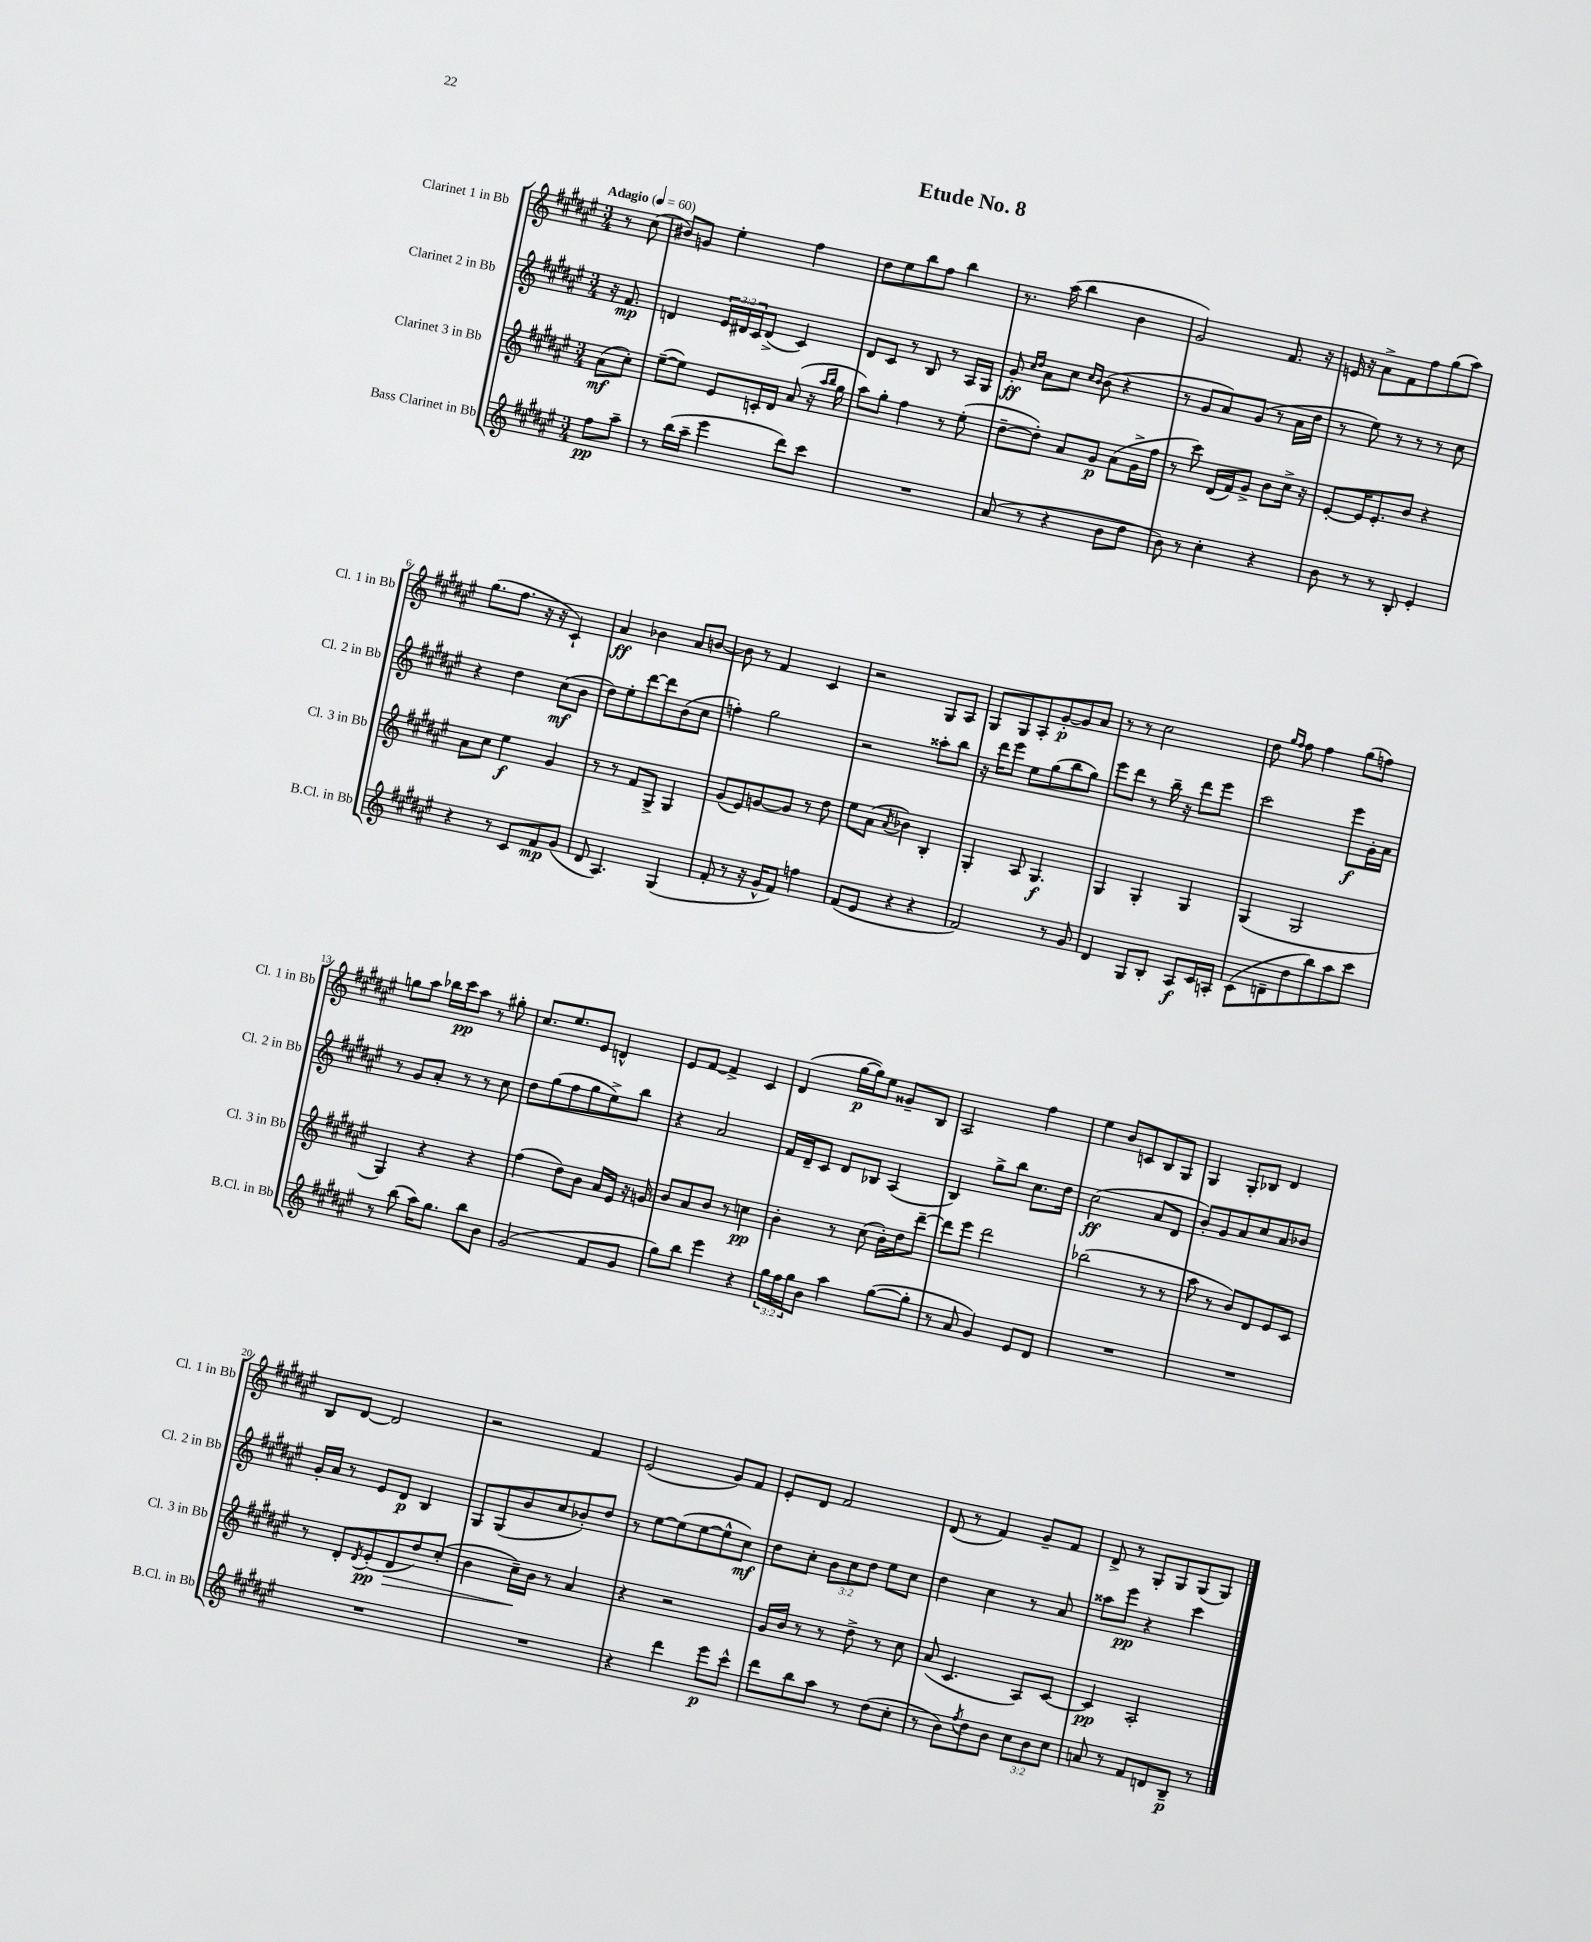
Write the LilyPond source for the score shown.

\header { title = "Etude No. 8" }
<<
\new StaffGroup <<
\new Staff = "s0" \with { instrumentName = "Clarinet 1 in Bb" shortInstrumentName = "Cl. 1 in Bb" } {
    \clef treble \key fis \major \numericTimeSignature \time 3/4 \partial 4 \tempo "Adagio" 4 = 60
    r8 cis''8( |
    bis'8) g'8 eis''4-. fis''4 |
    dis''8 eis''8 b''8 fis''8 b''4 |
    r8. ais''16( b''4 b'4 |
    gis'2) fis'8. r16 |
    e'16 r16 ais'8-> fis'8 fis''8 gis''8( ais''8) |
    gis''8.( fis''8. r16 r16 cis'4-!) |
    ais'4\ff bes'4 ais'8 b'8~ |
    b'8 r8 fis'4 cis'4 |
    r2 gis8 ais8 |
    gis8 gis8 ais8-. gis'8~-.\p gis'8 ais'8 |
    r8 r8 cis''2 |
    dis''8 \grace { gis''16 fis''16 } fis''8 fis''4 gis''8( f''8) |
    g''8 ais''8 bes''16 cis'''16\pp ais''8 r8 gis''8-. |
    cis''8. eis''8. eis'8 d'4-^ |
    eis'8 fis'8~ fis'4-> cis'4 |
    dis'4( gis''16~\p gis''16) eis''8 gisis'8-- b8 |
    ais2 fis''4 |
    eis''4 b'8 c'8 b8 gis8 |
    gis4 gis8-. bes8 dis'4 |
    b8 dis'8~ dis'2 |
    r2 fis'4 |
    eis'2( gis'8) fis'8 |
    eis'8-. dis'8 fis'2 |
    dis'8( r8 fis'4) gis'8-- fis'8 |
    dis'8-> r8 gis8-. gis8 gis8( gis8) \bar "|." |
}
\new Staff = "s1" \with { instrumentName = "Clarinet 2 in Bb" shortInstrumentName = "Cl. 2 in Bb" } {
    \clef treble \key fis \major \numericTimeSignature \time 3/4 \override Staff.TupletNumber.text = #tuplet-number::calc-fraction-text \partial 4
    r16 fis'8.\mp |
    d'4 \tuplet 3/2 { eis'16 dis'16 cis'16 } dis'8->( cis'4) |
    dis'8 cis'8 r8 b8 r8 ais16 gis16 |
    gis'8-.\ff \grace { cis''16 dis''16 } ais'8 cis''8 \grace { cis''16 b'16 } b'8( r4 |
    r8 gis'8 ais'8) gis'8( r8 ais'16 dis''16 |
    r8 eis''8) r8 r8 r8 cis''8 |
    r4 dis''4 cis''8\mf( b'8 |
    dis''8) eis''8-. dis'''8~ dis'''8 b'8( cis''8 |
    f''4-.) gis''2 |
    r2 aisis''8-. b''8 |
    r16 dis'''16 eis'''8 eis''8 gis''8( b''8 gis''8) |
    eis'''8 dis'''8 r8 b''16-- r16 dis'''8 eis'''8 |
    cis'''2 eis'''8\f gis'16-. ais'16 |
    r8 gis'8 ais'8-. r8 r8 cis''8 |
    dis''8 gis''8( fis''8 gis''8 eis''8->) b''8 |
    r4 ais'2 |
    fis'16 dis'16-- cis'8 dis'8 bes8 ais4( |
    b4) gis''8-> b''8 cis''8. dis''16 |
    cis''2\ff( ais'8 dis'8 |
    b'8-.) gis'8 ais'8 cis''8 ais'8 bes'8 |
    gis'16-. ais'16 r8 eis'8 dis'8\p b4 |
    gis8 gis8( b'8 cis''8 bes'8-.) dis''8 |
    r8 eis''8~ eis''8( eis''8~ eis''8-^ cis''8\mf) |
    dis''8 cis''8-. \tuplet 3/2 { b'8 cis''8 dis''8 } eis''8 cis''8 |
    dis''4 cis''4 r8 ais'8 |
    aisis''8 eis'''8\pp r4 cis'''4 \bar "|." |
}
\new Staff = "s2" \with { instrumentName = "Clarinet 3 in Bb" shortInstrumentName = "Cl. 3 in Bb" } {
    \clef treble \key fis \major \numericTimeSignature \time 3/4 \partial 4
    ais'8\mf( cis''8-.) |
    eis''8~--( eis''8) eis'8 c'16-. dis'16 ais'8( r16 \grace { ais''16 b''16 } gis''16 |
    ais''8) gis''8-. fis''4 r8 eis''8-.( |
    dis''8~-- dis''8-.) ais'8 gis'8\p ais'8( gis'16-> fis''16 |
    r8 cis'''8) dis'16( fis'16) gis'8-> b'8 cis''16-> r16 |
    eis'8~-. eis'16 eis'8.-. b'8 r4 |
    ais'8 cis''8 eis''4\f gis'4 |
    r8 r8 fis'8 gis8-> gis4 |
    gis'8( eis'8) g'8~ g'8 r8 dis''8 |
    eis''8 ais'8( \acciaccatura { ais'8 } bes'4) b4-. |
    gis4-. ais8 gis4.\f |
    gis4 gis4-. gis4 |
    gis4( gis2 |
    gis4) r4 r4 |
    fis''4( dis''8) b'8 ais'16 eis'16 r16 g'16 |
    b'8 ais'8 b'8 r8 c''4\pp |
    b'4-. r8 cis''8( b'16-.) dis''16 dis'''8~-- |
    dis'''8 eis'''8 dis'''2 |
    bes''2( r8 r8 |
    ais''8 r8 b'8) dis'8 eis'8 cis'8 |
    r8 dis'8-. \acciaccatura { dis'8 } eis'8-.\pp( dis'8\> dis''8) cis''8-.( |
    b'4 cis''16--\!) b'16 r8 ais'4 |
    r4 r2 |
    gis'16 b'16 r8 r8 dis''8-> r8 cis''8 |
    ais'8( cis'4. ais8) cis'8~ |
    cis'4\pp ais2-. \bar "|." |
}
\new Staff = "s3" \with { instrumentName = "Bass Clarinet in Bb" shortInstrumentName = "B.Cl. in Bb" } {
    \clef treble \key fis \major \numericTimeSignature \time 3/4 \override Staff.TupletNumber.text = #tuplet-number::calc-fraction-text \partial 4
    fis''8\pp ais''8-- |
    r8 b''16( ais''16-- eis'''4 dis'''8) cis'''8 |
    R2. |
    ais'8( r8 r4 b'8 dis''8 |
    b'8) r8 cis''4-. r4 |
    b'8 r8 r8 b8-. eis'4-. |
    r4 r8 cis'8 fis'8\mp gis'8( |
    dis'8 ais4.) gis4( |
    fis'8-. r8 r16 gis'16-^ fis'8) f''4 |
    fis'8( eis'8 r4 r4 |
    fis'2) r8 gis'8 |
    dis'4 gis8 b8-. ais8\f cis'16 a16-. |
    cis'8( d'8-- dis''8 b''8) ais''8 cis'''8 |
    r8 b''8( ais''16) gis''8. b''8 b'8 |
    gis'2( fis'8 gis'8 |
    gis''8) b''8 eis'''4 r4 |
    \tuplet 3/2 { gis''16 fis''16 gis''16 } b'8 ais''4 gis''8~( gis''8-. |
    r8 ais'8 gis'4) eis'8 dis'8 |
    R2. |
    R2. |
    R2. |
    R2. |
    r4 dis'''4 eis'''8\p cis'''8-^ |
    dis'''8 b''8 ais''8 r8 dis''8( cis''8-. |
    r8 b'8) \acciaccatura { fis''8 } dis''8 b'8 \tuplet 3/2 { cis''8 b'8 cis''8 } |
    a'8 r8 fis'8 d'8 b8--\p r8 \bar "|." |
}
>>
>>
